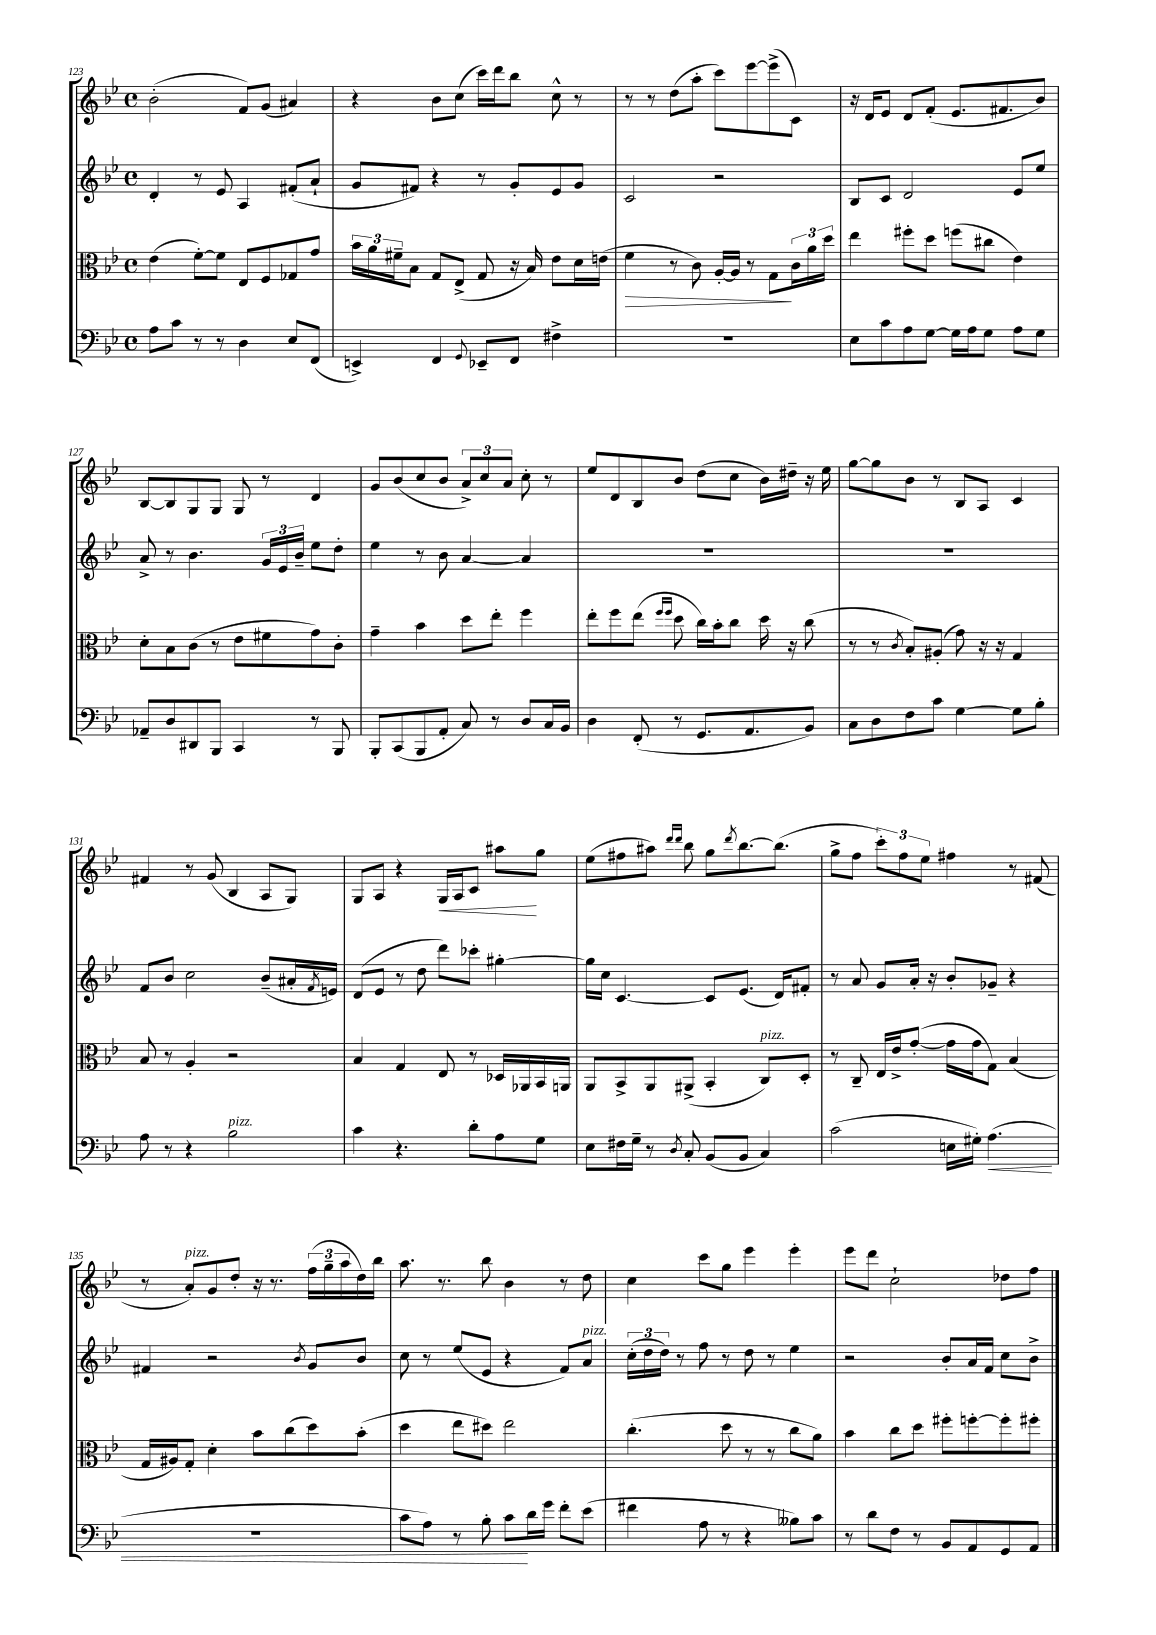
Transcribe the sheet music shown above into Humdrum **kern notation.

**kern	**kern	**kern	**kern
*staff4	*staff3	*staff2	*staff1
*clefF4	*clefC3	*clefG2	*clefG2
*k[b-e-]	*k[b-e-]	*k[b-e-]	*k[b-e-]
*M4/4	*M4/4	*M4/4	*M4/4
*met(c)	*met(c)	*met(c)	*met(c)
8A	(4e-	4d'	(2b-'
8c	.	.	.
8r	[8f')	8r	.
8r	8f]	8e-	.
4D	8E-	4A	8f)
.	8F	.	(8g
8E-	8G-	(8f#'	4a#)
(8FF	8g	8a`	.
=	=	=	=
4EE^)	24b-	8g	4r
.	24a	.	.
.	24f#~	.	.
.	8B-	8f#)	.
4FF	8G	4r	8b-
.	(8E-^	.	(8cc
8qqGG	.	.	.
8EE-~	8G	8r	16ccc)
.	.	.	16ddd
8FF	16r	8g'	8bb-
.	16B-)	.	.
4F#^	8e-	8e-	8cc^^
.	16d	8g	8r
.	(16e	.	.
=	=	=	=
1r	4f	2c	8r
.	.	.	8r
.	8r	.	(8dd
.	8c)	.	8aa'
.	[16A'	2r	8ccc)
.	16A]	.	.
.	8r	.	[8eee-
.	8G	.	(8eee-^]
.	24c	.	8c)
.	24a	.	.
.	24dd	.	.
=	=	=	=
8E-	4ee-	8B-	16r
.	.	.	16d
8c	.	8c	8e-
8A	8ff#'	2d	8d
[8G	8dd	.	(8f'
16G]	(8ff	.	8.e-
16A	.	.	.
8G	8cc#	.	.
.	.	.	8.f#
8A	4e-)	8e-	.
8G	.	8ee-	8b-)
=	=	=	=
8AA-~	8d'	8a^	[8B-
8D	8B-	8r	8B-]
8DD#	(8c	4.b-	8G
8BBB-	8r	.	8G
4CC	8e-	.	8G
.	8f#	24g	8r
.	.	24e-	.
.	.	24b-~	.
8r	8g)	8ee-	4d
8BBB-	8c'	8dd'	.
=	=	=	=
8BBB-'	4g~	4ee-	8g
(8CC	.	.	(8b-
8BBB-	4b-	8r	8cc
8AA'	.	8b-	8b-
8C)	8dd	[4a	12a^)
.	.	.	12cc
8r	8ee-'	.	.
.	.	.	12a
8D	4ff	4a]	8cc'
16C	.	.	8r
16BB-	.	.	.
=	=	=	=
4D	8ee-'	1r	8ee-
.	8ff	.	8d
(8FF'	(8ee-	.	8B-
.	16qqff	.	.
.	16qqff	.	.
8r	8dd	.	8b-
8.GG	16cc)	.	(8dd
.	16b-'	.	.
.	8cc	.	8cc
8.AA	.	.	.
.	16dd	.	16b-)
.	16r	.	16dd#~
8BB-)	(8cc	.	16r
.	.	.	16ee-
=	=	=	=
8C	8r	1r	[8gg
8D	8r	.	8gg]
.	8qc	.	.
8F	8B-')	.	8b-
8c	(8A#'	.	8r
[4G	8g)	.	8B-
.	16r	.	8A
.	16r	.	.
8G]	4G	.	4c
8B-'	.	.	.
=	=	=	=
8A	8B-	8f	4f#
8r	8r	8b-	.
4r	4A'	2cc	8r
.	.	.	(8g
2B-	2r	.	4B-
.	.	(8b-~	8A
.	.	16a#'	8G)
.	.	8qf	.
.	.	16e)	.
=	=	=	=
4c	4B-	(8d	8G
.	.	8e-	8A
4.r	4G	8r	4r
.	.	8dd	.
.	8E-	8ddd)	16G
.	.	.	16A
8d'	8r	8ccc-'	8c
8A	16D-	[4gg#'	8aa#
.	16AA-	.	.
8G	16BB-	.	8gg
.	16AA	.	.
=	=	=	=
8E-	8AA	16gg#]	(8ee-
.	.	16cc	.
16F#	8BB-^	[4.c	8ff#
16G~	.	.	.
8r	8AA	.	8aa#)
.	.	.	16qqddd
8qD	.	.	16qqddd
8C'	(8AA#^	.	8bb-
(8BB-	4BB-'	8c]	8gg
.	.	.	8qddd
8BB-	.	(8.e-	[8.bb-
4C)	8C)	.	.
.	.	16d)	(8.bb-]
.	8D'	8f#'	.
=	=	=	=
(2c	8r	8r	8gg^
.	8C~	8a	8ff
.	16E-	8g	12ccc')
.	16e-^	.	.
.	.	.	12ff
.	([8g'	16a'	.
.	.	.	12ee-
.	.	16r	.
16E	16g]	8b-'	4ff#
16G#')	16g	.	.
(4.A	8G)	8g-~	.
.	(4B-	4r	8r
.	.	.	(8f#
=	=	=	=
1r	16G	4f#	8r
.	16A#)	.	.
.	8G'	.	8a')
.	4d'	2r	8g
.	.	.	8dd'
.	8b-	.	16r
.	.	.	8.r
.	(8cc	.	.
.	.	8qb-	.
.	8dd)	8g	(24ff
.	.	.	24gg~
.	.	.	24aa
.	(8b-'	8b-	16dd)
.	.	.	16bb-
=	=	=	=
8c	4dd	8cc	8.aa
8A)	.	8r	.
.	.	.	8.r
8r	8ee-	(8ee-	.
8B-'	8dd#)	8e-	8bb-
8c	2ee-	4r	4b-
16d	.	.	.
16g	.	.	.
8f'	.	8f)	8r
(8e-	.	8a	8dd
=	=	=	=
4f#	(4.cc'	(24cc'	4cc
.	.	24dd	.
.	.	24dd)	.
.	.	8r	.
8A	.	8ff	8ccc
8r	8dd	8r	8gg
4r	8r	8dd	4eee-
.	8r	8r	.
8B--)	8cc	4ee-	4eee-'
8c	8a)	.	.
=	=	=	=
8r	4b-	2r	8eee-
8d	.	.	8ddd
8F	8cc	.	2cc`
8r	8dd	.	.
8BB-	8ff#'	8b-'	.
8AA	[8ff'	16a	.
.	.	16f	.
8GG	8ff']	8cc	8dd-
8AA	8ff#'	8b-^	8ff
==	==	==	==
*-	*-	*-	*-
